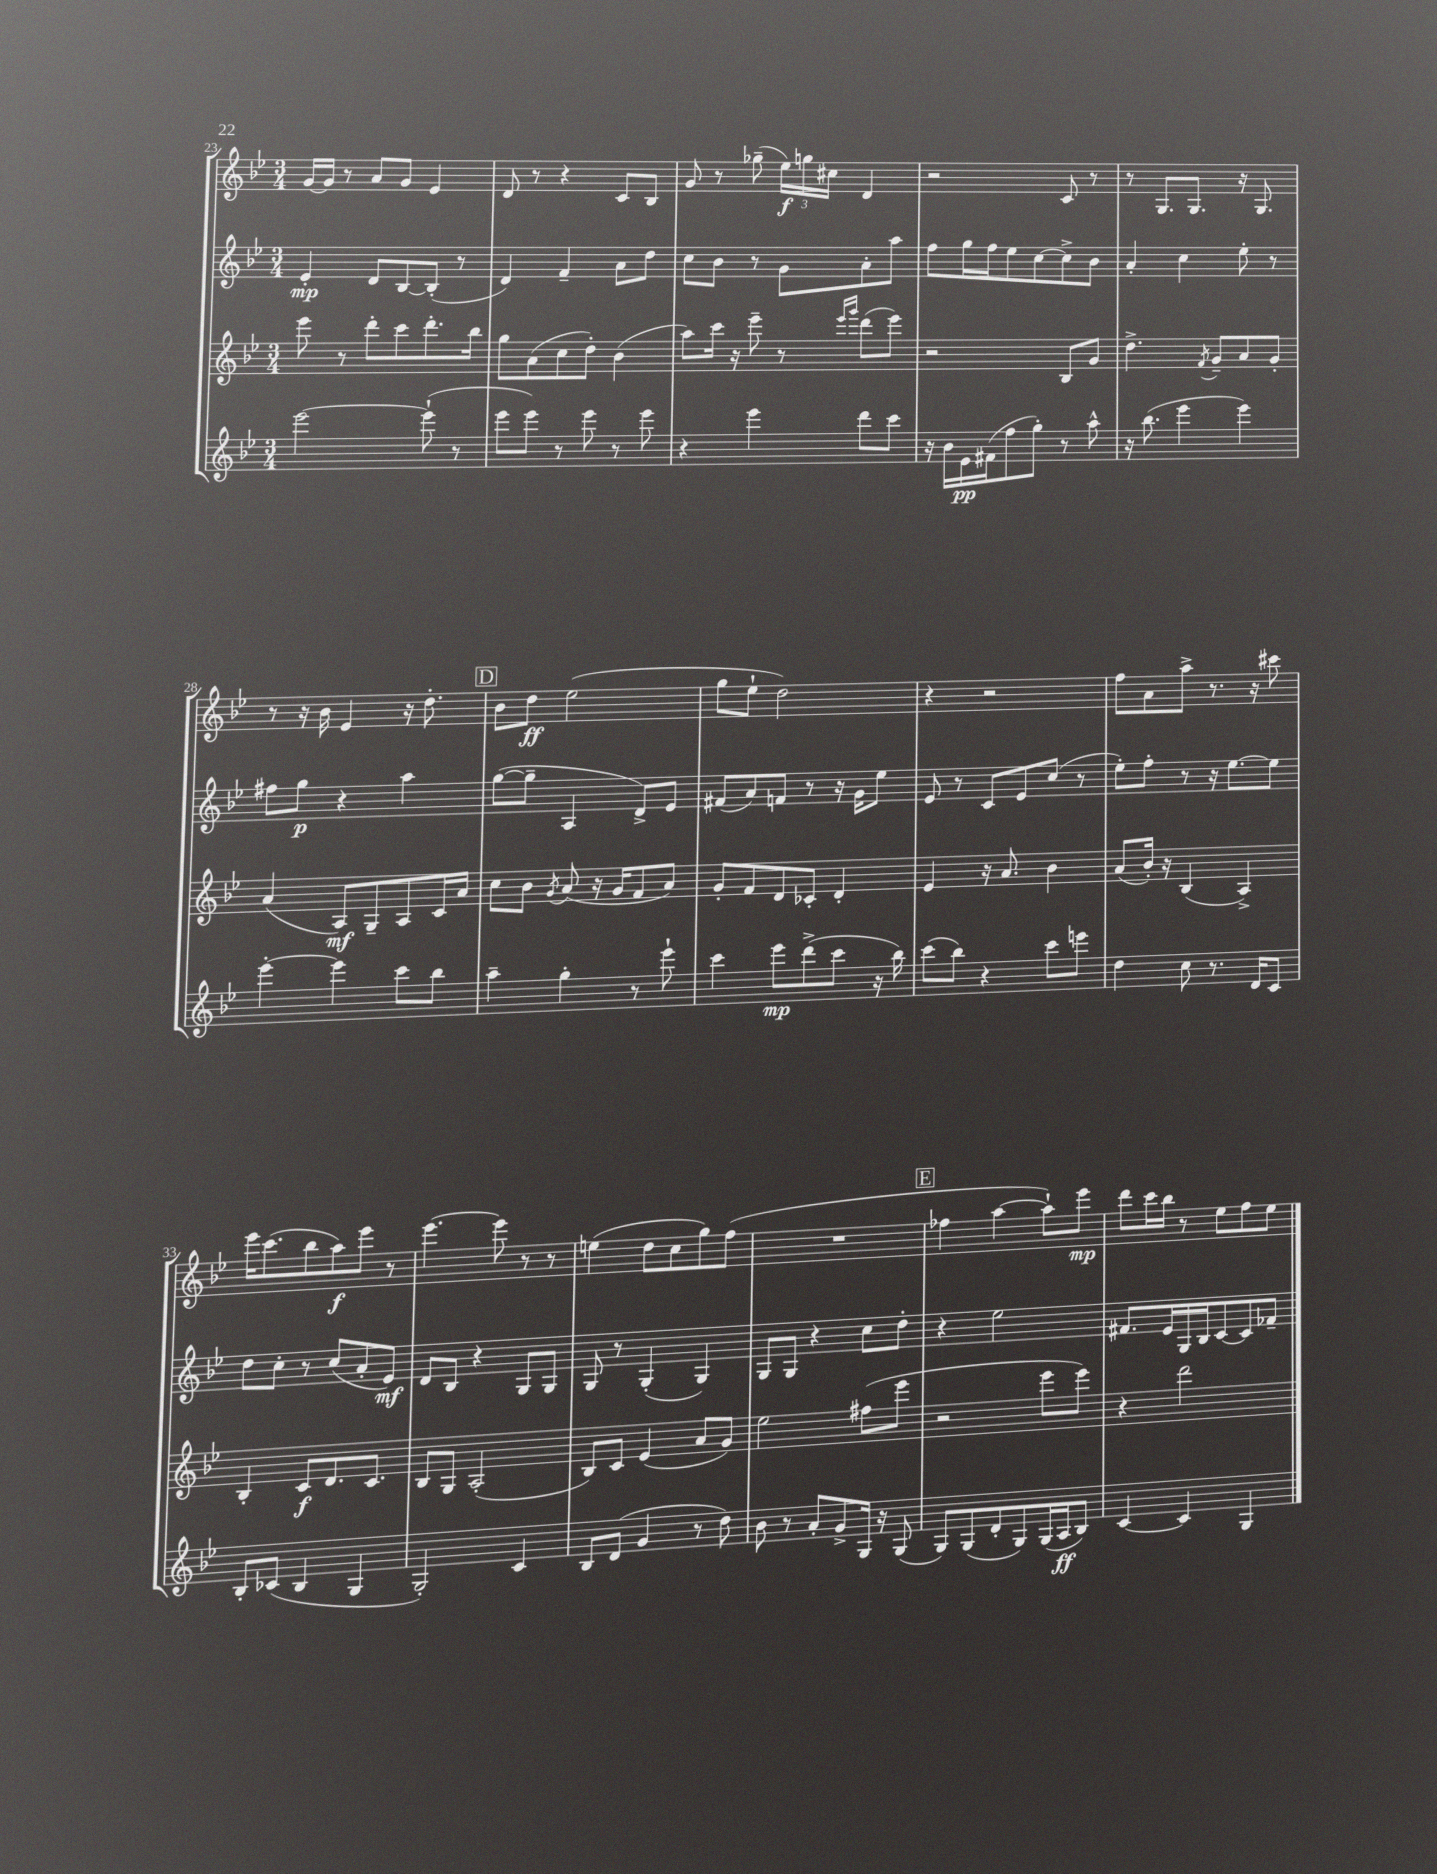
<<
\new StaffGroup <<
\new Staff = "s0" {
    \clef treble \key bes \major \numericTimeSignature \time 3/4
    \autoBeamOff g'16[~ g'16] r8 a'8[ g'8] ees'4 |
    d'8 r8 r4 c'8[ bes8] |
    g'8 r8 ges''8--( \tuplet 3/2 { ees''16[\f) g''16 cis''16] } d'4 |
    r2 c'8 r8 |
    r8 g8.[ g8.] r16 g8. |
    r8 r16 bes'16 ees'4 r16 d''8.-. |
    \mark \markup { \box "D" } bes'8[ d''8]\ff ees''2( |
    g''8[ ees''8]-! d''2) |
    r4 r2 |
    f''8[ a'8 a''8]-> r8. r16 cis'''8 |
    ees'''16[ c'''8.( bes''8 a''8\f) ees'''8] r8 |
    ees'''4.~ ees'''8 r8 r8 |
    e''4( d''8[ c''8 g''8) f''8]( |
    R2. |
    \mark \markup { \box "E" } fes''4 a''4~ a''8[-!) ees'''8]\mp |
    d'''8[ c'''16 bes''16] r8 ees''8[ f''8 ees''8] \bar "|." |
}
\new Staff = "s1" {
    \clef treble \key bes \major \numericTimeSignature \time 3/4
    \autoBeamOff ees'4-.\mp d'8[ bes8~ bes8]-.( r8 |
    d'4) f'4-- a'8[ d''8] |
    c''8[ bes'8] r8 g'8[ a'8-. a''8] |
    f''8[ g''16 f''16 ees''8 c''8~ c''8-> bes'8] |
    a'4-. c''4 ees''8-. r8 |
    fis''8[ g''8]\p r4 a''4 |
    \mark \markup { \box "D" } g''8[~( g''8]-- a4 d'8[->) ees'8] |
    fis'8[( a'8) f'8] r8 r16 g'16[ ees''8] |
    ees'8 r8 c'8[ ees'8 c''8]( r8 |
    ees''8[-.) f''8]-. r8 r16 ees''8.[~ ees''8] |
    d''8[ c''8]-. r8 c''8[( a'8-. ees'8]\mf) |
    d'8[ bes8] r4 g8[ g8] |
    g8 r8 g4-.( g4) |
    g8[ g8] r4 c''8[ d''8]-. |
    \mark \markup { \box "E" } r4 ees''2 |
    fis'8.[ ees'16 g16 bes16 c'8~ c'8 fes'8]-- \bar "|." |
}
\new Staff = "s2" {
    \clef treble \key bes \major \numericTimeSignature \time 3/4
    \autoBeamOff ees'''8 r8 d'''8[-. c'''8 d'''8.-. bes''16] |
    g''8[ a'8( c''8 d''8]-.) bes'4( |
    a''8[) c'''16] r16 ees'''8-- r8 \grace { ees'''16[ g'''16] } d'''8[( ees'''8]) |
    r2 bes8[ g'8] |
    d''4.-> \acciaccatura { f'8 } g'8[-- a'8 g'8]-. |
    a'4( a8[\mf) g8-- a8 c'16 a'16] |
    \mark \markup { \box "D" } c''8[ bes'8] \acciaccatura { g'8 } a'8( r16 g'16[ f'8 a'8]) |
    g'8[-. f'8 d'8 ces'8]-. d'4-. |
    ees'4 r16 a'8. bes'4 |
    a'8[( bes'16]-.) r16 bes4( a4->) |
    bes4-. c'8[\f d'8. c'8.] |
    bes8[ g8] a2-.( |
    bes8[) c'8] ees'4( a'8[ g'8]) |
    ees''2 fis''8[( ees'''8] |
    \mark \markup { \box "E" } r2 ees'''8[ ees'''8]) |
    r4 d'''2 \bar "|." |
}
\new Staff = "s3" {
    \clef treble \key bes \major \numericTimeSignature \time 3/4
    \autoBeamOff ees'''2~ ees'''8-!( r8 |
    ees'''8[ ees'''8]) r8 ees'''8 r8 ees'''8 |
    r4 ees'''4 d'''8[ c'''8] |
    r16 bes'16[ ees'16\pp fis'16( f''8 g''8]-.) r8 a''8-^ |
    r16 bes''8.( ees'''4 ees'''4) |
    ees'''4~-. ees'''4 c'''8[ bes''8] |
    \mark \markup { \box "D" } a''4-- g''4-. r8 ees'''8-! |
    c'''4 ees'''8[\mp d'''8->( c'''8] r16 bes''16) |
    c'''8[( bes''8]) r4 c'''8[ e'''8] |
    d''4 c''8 r8. d'16[ c'8] |
    bes8[-. ces'8]( bes4 g4 |
    g2-.) c'4 |
    bes8[ d'8]( g'4 r8 d''8) |
    bes'8 r8 a'8[-. g'8-> g16] r16 g8( |
    \mark \markup { \box "E" } g8[) g8( d'8-. g8) g16( a16\ff bes8]) |
    c'4~ c'4 g4 \bar "|." |
}
>>
>>
\layout { \context { \Score currentBarNumber = #23 } }
